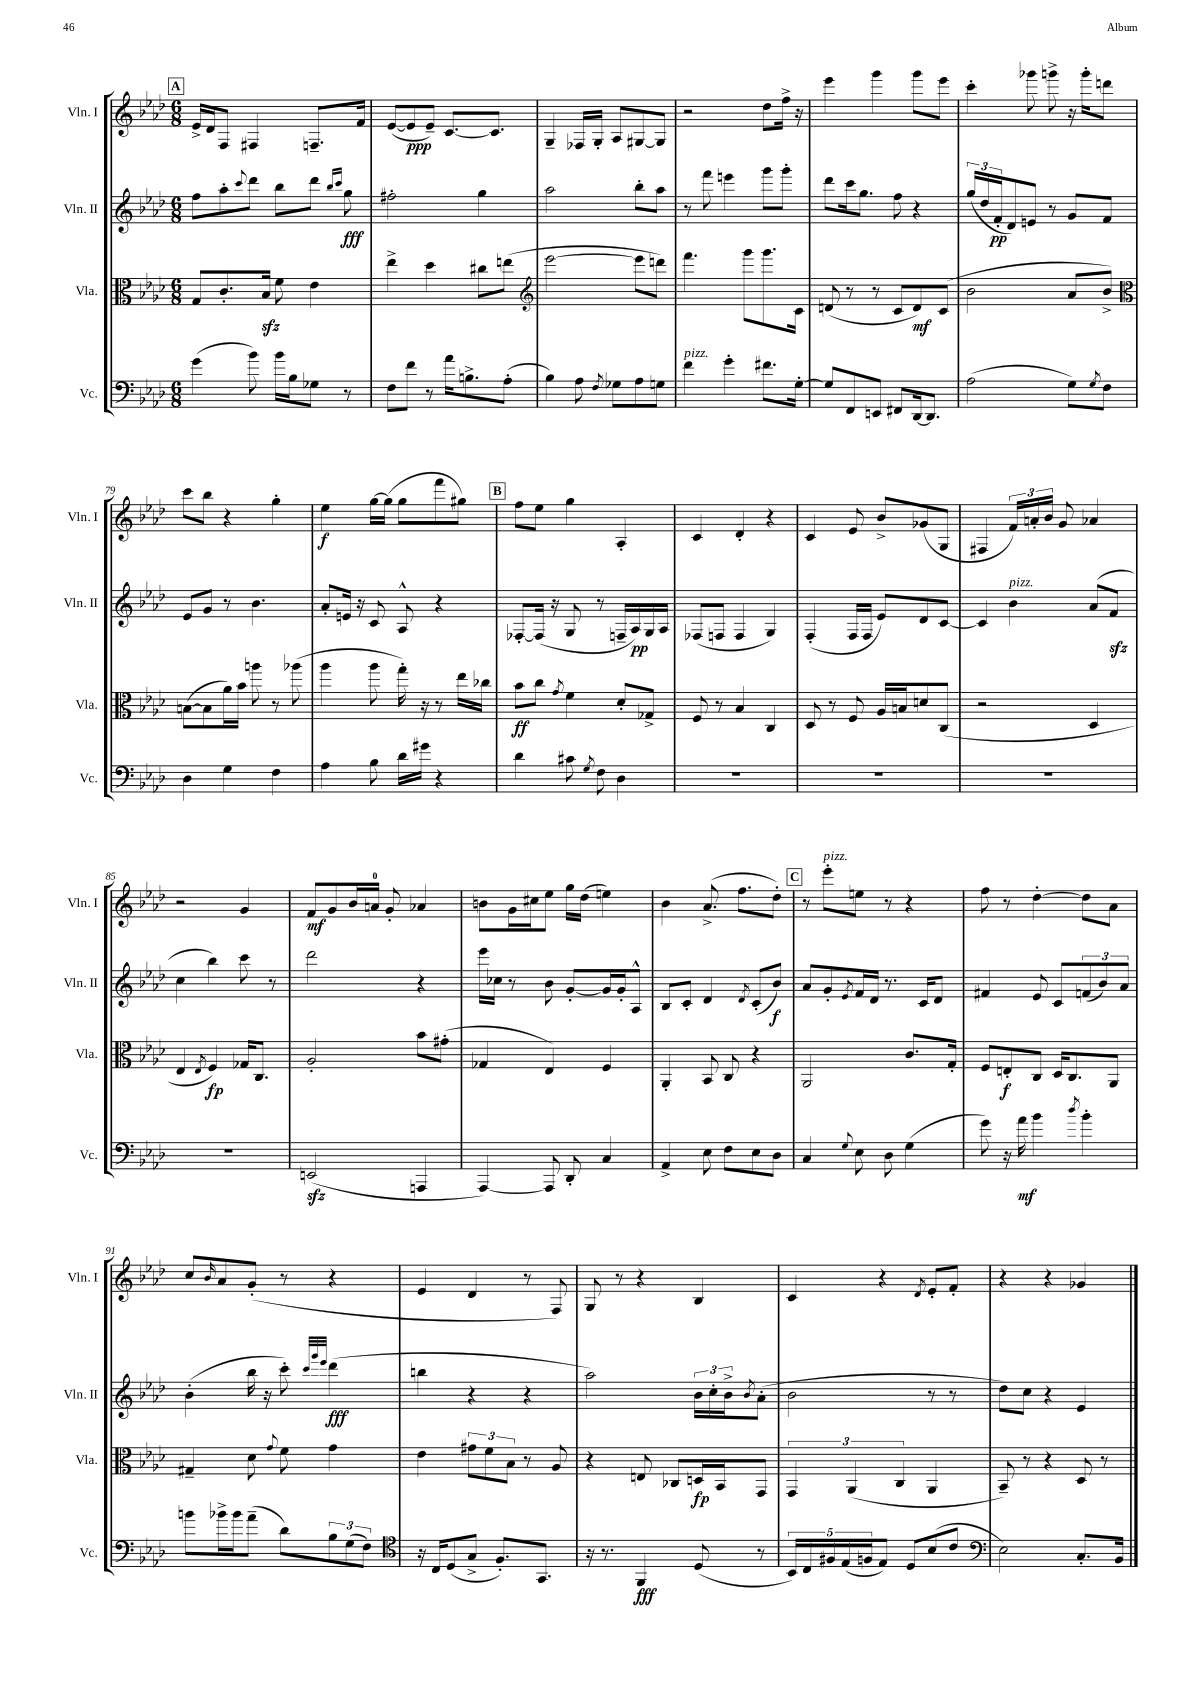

**kern	**kern	**kern	**kern
*staff4	*staff3	*staff2	*staff1
*clefF4	*clefC3	*clefG2	*clefG2
*k[b-e-a-d-]	*k[b-e-a-d-]	*k[b-e-a-d-]	*k[b-e-a-d-]
*M6/8	*M6/8	*M6/8	*M6/8
(4g\	8G/L	8ff\L	16e-^/LL
.	.	.	16d-/J
.	8.c'/	8aa-'\	8F/J
.	.	8qqccc/	.
8b-\)	.	8ddd-\J	4F#/
.	16B-/Jk	.	.
16b-\LL	8f\	8bb-\L	.
16B-\J	.	.	.
8G-\J	4e-\	8ddd-\J	8.F~/L
.	.	16qqbb-/LL	.
.	.	16qqccc/JJ	.
8r	.	8gg\	.
.	.	.	16f/Jk
=	=	=	=
8F\L	4ee-^\	2ff#'\	([8e-/L
8f\J	.	.	8e-/]
8r	4dd-\	.	8e-~/J)
16a-\LK	.	.	[8.c/L
8.B^\	.	.	.
.	8cc#\L	4gg\	.
.	.	.	8.c/]J
(8A-'\J	(8ee\J	.	.
=	=	=	=
*	*clefG2	*	*
4B-\)	[2eee-\	2aa-\	4G~/
8A-\	.	.	16F-/LL
.	.	.	16G'/JJ
8qF/	.	.	.
8G-\L	.	.	8A-/L
8A-\	8eee-\]L	8bb-'\L	[8G#/
8G\J	8ddd\J)	8aa-\J	8G#/]J
=	=	=	=
4f\	4.fff\	8r	2r
.	.	8fff\	.
4g'\	.	4eee\	.
.	8ggg\L	.	.
8.f#\L	8.ggg\	8ggg\L	8dd-\L
.	.	8ggg'\J	16ff^\Jk
[16G'\Jk	16c\Jk	.	16r
=	=	=	=
8G/]L	(8d/	8ddd-\L	4eee-\
8FF/	8r	16ccc\k	.
.	.	8.gg\J	.
8EE/J	8r	.	4ggg\
8FF#/L	8c/L	8ff\	.
[16DD-/k	8d/)	4r	8ggg\L
8.DD-/]J	.	.	.
.	(8c/J	.	8eee-\J
=	=	=	=
(2A-\	2b-\	(24gg/LL	4ccc'\
.	.	24dd-/	.
.	.	24f'/J	.
.	.	8d-/)	.
.	.	8e/J	8ggg-\
.	.	8r	8ggg^\
8G\L)	8a-/L	8g/L	16r
.	.	.	16ggg'\LK
8qG/	.	.	.
8F\J	8b-^/J)	8f/J	8ddd\J
=	=	=	=
*	*clefC3	*	*
4D-\	([8B\L	8e-/L	8ccc\L
.	8B\]	8g/J	8bb-\J
4G\	16a-\L)	8r	4r
.	16b-\JJ	.	.
.	8aa\	4.b-\	.
4F\	8r	.	4gg'\
.	(8aa-\	.	.
=	=	=	=
4A-\	4aa-\	8a-'/L	4ee-\
.	.	16e/Jk	.
.	.	16r	.
8B-\	8aa-\	8c/	[16gg\LL
.	.	.	(16gg\]JJ
16d-\LL	16gg'\)	8A-^^/	8gg\L
16g#\JJ	16r	.	.
4r	8r	4r	8fff\
.	16ee-\LL	.	8gg#\J)
.	16cc-\JJ	.	.
=	=	=	=
4d-\	8b-\L	[8F-'/L	8ff\L
.	8cc\J	(16F-/]Jk	8ee-\J
.	.	16r	.
.	8qg/	.	.
8c#\	4f\	8G/	4gg\
8qG/	.	.	.
8F\	.	8r	.
4D-\	8d-'/L	16F~/LL	4A-'/
.	.	16A-/)	.
.	8G-^/J	16G/	.
.	.	16A-/JJ	.
=	=	=	=
2.r	8F/	(8F-/L	4c/
.	8r	8F/J	.
.	4B-/	4F/	4d-'/
.	4C/	4G/)	4r
=	=	=	=
2.r	8D-/	(4F'/	4c/
.	8r	.	.
.	8F/	16F/LL	8e-/
.	.	16F/JJ	.
.	16A-/LL	8e-/L)	8b-^/L
.	16B/J	.	.
.	8d/	8d-/	(8g-/
.	(8C/J	[8c/J	8G/J
=	=	=	=
2.r	2r	4c/]	4F#/
.	.	4b-\	24f/LL)
.	.	.	24a'/
.	.	.	24b-/JJ
.	.	.	8g/
.	4D-/	(8a-/L	4a-/
.	.	8f/J	.
=	=	=	=
2.r	4E-/	4cc\	2r
.	8qE-/	.	.
.	4F/)	4bb-\)	.
.	16G-/LK	8ccc\	4g/
.	8.C/J	.	.
.	.	8r	.
=	=	=	=
(2EE/	2A-'/	2ddd-\	8f/L
.	.	.	8g/
.	.	.	16b-/L
.	.	.	16a/JJ
.	.	.	8g'/
4AAA/	8b-\L	4r	4a-/
.	(8g#'\J	.	.
=	=	=	=
[4AAA-/)	4G-/	16eee-\LL	8b\L
.	.	16cc-\JJ	.
.	.	8r	16g\L
.	.	.	16cc#\J
8AAA-/]	4E-/)	8b-\	8ee-\J
8DD-'/	.	[8g'/L	16gg\LL
.	.	.	(16dd-\JJ
4C/	4F/	16g/]L	4ee\)
.	.	16g'/J	.
.	.	8A-^^/J	.
=	=	=	=
4AA-^/	4AA-'/	8B-/L	4b-\
.	.	8c'/J	.
8E-\	8BB-/	4d-/	(8.a-^/
8F\L	8C/	.	.
.	.	.	8.ff\L
.	.	8qd-/	.
8E-\	4r	(8c'/L	.
8D-\J	.	8b-/J)	8dd-'\J)
=	=	=	=
4C/	2AA-/	8a-/L	8r
.	.	8g'/	8eee-'\L
8qqG/	.	8qe-/	.
8E-\	.	16f/L	8ee\J
.	.	16d-/JJ	.
8D-\	.	8.r	8r
(4G\	8.c/L	.	4r
.	.	16c/LK	.
.	.	8d-/J	.
.	16G'/Jk	.	.
=	=	=	=
8g\)	8F/L	4f#/	8ff\
16r	8E'/	.	8r
16a-\	.	.	.
4b-\	8C/J	8e-/	[4dd-'\
.	16D-/LK	8c/L	.
.	8.C/	.	.
8qdd-/	.	.	.
4b-'\	.	(12f/	8dd-\]L
.	.	12b-/)	.
.	8AA-/J	.	8a-\J
.	.	12a-/J	.
=	=	=	=
8b\L	4G#~/	(4b-'\	8cc/L
.	.	.	16qqb-/
16b-^\L	.	.	8a-/
16b-\J	.	.	.
(8a-~\J	8d-\	16bb-\	(8g'/J
.	.	16r	.
.	8qqg/	.	.
8d-\L)	8f\	8ccc'\)	8r
.	.	32qqccc/LLL	.
.	.	32qqggg/	.
.	.	32qqeee-/JJJ	.
12B-\	4g\	(4ddd-\	4r
(12G\	.	.	.
12F\J)	.	.	.
=	=	=	=
*clefC4	*	*	*
16r	4e-\	4bb\	4e-/
16C/LK	.	.	.
(8D-/	.	.	.
8G^/J	12g#\L	4r	4d-/
.	12f\	.	.
8.F'/L)	.	.	.
.	12B-\J	.	.
.	8r	4r	8r
8.GG/J	.	.	.
.	8A-/	.	8F/)
=	=	=	=
16r	4r	2aa-\)	8G/
8.r	.	.	.
.	.	.	8r
4FF/	8E/	.	4r
.	8C-/L	.	.
(8D-/	16D/L	24b-\LL	4B-/
.	.	24cc'\	.
.	16BB-/J	.	.
.	.	24b-^\J	.
.	.	8qb-/	.
8r	8GG/J	(8a-'\J	.
=	=	=	=
20BB-/LL)	6GG/	2b-\	4c/
20C/	.	.	.
20F#/	.	.	.
(20E-/	.	.	.
.	(6AA-/	.	.
20F/J	.	.	.
8E-/J)	.	.	4r
.	6C/	.	.
8D-/L	.	.	.
.	.	.	8qd-/
(8B-/	4AA-/	8r	8e-'/L
8c/J	.	8r	8f'/J
=	=	=	=
*clefF4	*	*	*
2E-\)	8BB-~/)	8dd-\L)	4r
.	8r	8cc\J	.
.	4r	4r	4r
8.C'/L	8D-/	4e-/	4g-/
.	8r	.	.
16BB-/Jk	.	.	.
==	==	==	==
*-	*-	*-	*-
